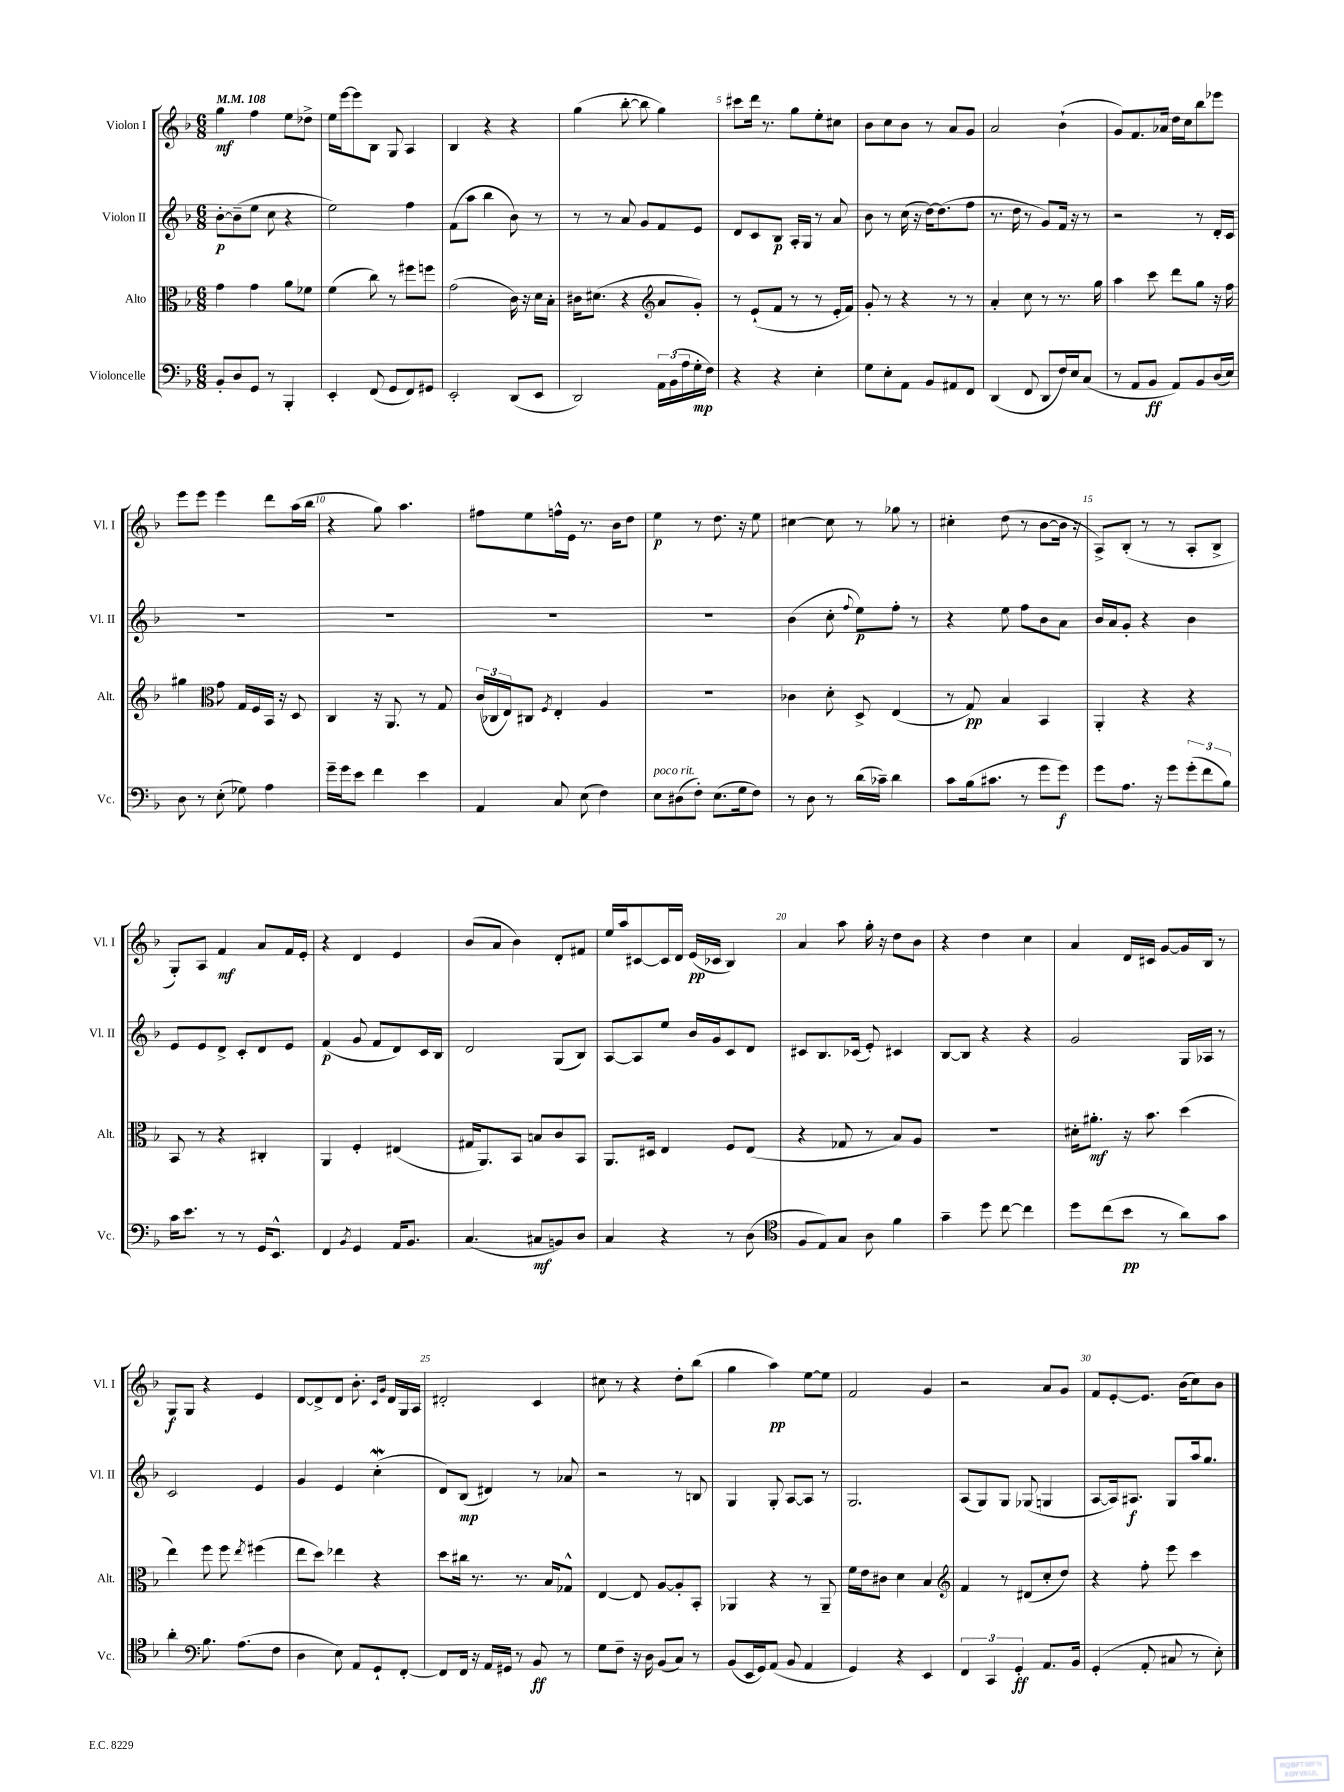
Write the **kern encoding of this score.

**kern	**kern	**kern	**kern
*staff4	*staff3	*staff2	*staff1
*clefF4	*clefC3	*clefG2	*clefG2
*k[b-]	*k[b-]	*k[b-]	*k[b-]
*M6/8	*M6/8	*M6/8	*M6/8
*MM108	*MM108	*MM108	*MM108
8BB-'	4g	[8b-'	4gg
8D	.	(8b-~]	.
8GG	4g	8ee	4ff
8r	.	8cc	.
4BBB-'	8a	4r	8ee
.	8f-	.	8dd-^
=	=	=	=
4EE'	(4f	2ee)	16ee
.	.	.	[16eee
.	.	.	8eee]
(8FF	8cc)	.	8B-
8GG	8r	.	8G
8FF)	8ff#	4ff	4A
8GG#	8ff	.	.
=	=	=	=
2EE'	(2g	(8f	4B-
.	.	8aa	.
.	.	4bb-	4r
(8DD	16c)	8b-)	4r
.	16r	.	.
8EE	16d	8r	.
.	16B-'	.	.
=	=	=	=
2DD)	16c#	8r	(4gg
.	(8.d#	.	.
.	.	8r	.
.	4r	8a	[8bb-'
.	.	8g	8bb-]
*	*clefG2	*	*
24AA	8a	8f	4gg)
(24BB-	.	.	.
24A	.	.	.
16G'	8g')	8e	.
16F)	.	.	.
=	=	=	=
4r	8r	8d	8ccc#
.	(8e`	8c	16ddd
.	.	.	8.r
4r	8f	8B-	.
.	8r	16A'	8gg
.	.	16G	.
4E'	8r	8r	8ee'
.	16e'	8a	8cc#
.	16f)	.	.
=	=	=	=
8G	8g'	8b-	8b-
8E'	8r	8r	8cc
8AA	4r	(16cc	8b-
.	.	16r	.
8BB-	.	[16dd)	8r
.	.	(8.dd]	.
8AA#	8r	.	8a
8FF	8r	8ff	8g
=	=	=	=
(4DD	4a'	8.r	2a
.	.	16dd	.
8FF	8cc	8r	.
8DD	8r	8g)	.
16F)	8.r	16f	(4b-`
16E	.	16r	.
(8C	.	8r	.
.	16gg	.	.
=	=	=	=
8r	4aa	2r	8g)
8AA	.	.	8.f
8BB-	8ccc	.	.
.	.	.	16a-
8AA)	8ddd	.	16dd
.	.	.	16cc
8BB-	8gg	8r	8bb-
(16D	16r	16d'	8eee-
16E)	16ff	16c	.
=	=	=	=
8D	4gg#	2.r	8eee
8r	.	.	8eee
*	*clefC3	*	*
(8E'	8g	.	4eee
8G-)	16G	.	.
.	16F	.	.
4A	16BB-	.	8ddd
.	16r	.	.
.	8D	.	(16aa
.	.	.	16bb-
=	=	=	=
16g~	4C	2.r	4r
16g	.	.	.
8e	.	.	.
4f	16r	.	8gg)
.	8.AA	.	.
.	.	.	4.aa
4e	8r	.	.
.	8G	.	.
=	=	=	=
4AA	(24c	2.r	8ff#
.	24C-	.	.
.	24E)	.	.
.	8C#	.	8ee
.	8qF	.	.
8C	4E'	.	16ff^^
.	.	.	16e
(8E	.	.	8.r
4F)	4A	.	.
.	.	.	16b-
.	.	.	8dd
=	=	=	=
8E	2.r	2.r	4ee
(8D#	.	.	.
8F')	.	.	8r
(8.E	.	.	8.dd
16G	.	.	16r
8F)	.	.	8ee
=	=	=	=
8r	4c-	(4b-	[4cc#
8D	.	.	.
8r	8d'	8cc'	8cc#]
.	.	8qqff	.
(16d	8D^	8ee)	8r
16c-~)	.	.	.
4d	(4E	8ff'	8gg-
.	.	8r	8r
=	=	=	=
8c	8r	4r	4cc#'
(16B-	8G)	.	.
8.c#	.	.	.
.	4B-	8ee	(8dd
8r	.	8ff	8r
8g	4BB-	8b-	[8b-
8g)	.	8a	16b-]
.	.	.	16r
=	=	=	=
8g	4AA'	16b-	8A^)
.	.	16a	.
8.A	.	8g'	(8B-'
.	4r	4r	8r
16r	.	.	.
8g	.	.	8r
(12g'	4r	4b-	8A'
12f	.	.	.
.	.	.	8B-^
12B-)	.	.	.
=	=	=	=
16c	8BB-	8e	8G')
8.e	.	.	.
.	8r	8e	8A
8r	4r	8d^	4f
8r	.	8c'	.
16GG	4C#'	8d	8a
8.EE^^	.	.	.
.	.	8e	16f
.	.	.	16e'
=	=	=	=
4FF	4AA	(4f	4r
8qBB-	.	.	.
4GG	4F'	8g	4d
.	.	8f	.
16AA	(4E#	8d)	4e
8.BB-	.	.	.
.	.	16c	.
.	.	16B-	.
=	=	=	=
(4.C	16G#	2d	(8b-
.	8.AA)	.	.
.	.	.	8a
.	8BB-	.	4b-)
8C#	8B	.	.
8BB)	8c	(8G	8d'
8D	8BB-	8B-)	8f#
=	=	=	=
4C	8.AA	[8A	16ee
.	.	.	16aa
.	.	8A]	[8c#
.	16D#	.	.
4r	4E	8ee	16c#]
.	.	.	16d
.	.	16b-	(16e
.	.	16g	16c-
8r	8F	8c	4B-)
(8D	(8E	8d	.
=	=	=	=
*clefC4	*	*	*
8F	4r	8c#	4a
8E)	.	8.B-	.
8G	8G-	.	8aa
.	.	(16c-	.
8A	8r	8e')	16gg'
.	.	.	16r
4f	8B-)	4c#	8dd
.	8A	.	8b-
=	=	=	=
4g~	2.r	[8B-	4r
.	.	8B-]	.
8dd	.	4r	4dd
[8cc	.	.	.
4cc]	.	4r	4cc
=	=	=	=
8dd	16d#'	2g	4a
.	8.a#'	.	.
(8cc	.	.	.
8b-	16r	.	16d
.	8.b-	.	16c#
8r	.	.	[8g
8a)	(4dd	16G	16g]
.	.	16A-	16B-
8g	.	8r	8r
=	=	=	=
4a'	4ee)	2c	8G
.	.	.	8G
*clefF4	*	*	*
8.B-	8ff	.	4r
.	8ff	.	.
(8.A	.	.	.
.	8qee	.	.
.	(4ff#	4e	4e
8F	.	.	.
=	=	=	=
4D	8ee	4g	[8d
.	8dd)	.	8d^]
8E)	4ee-	4e	8d
8AA	.	.	8.b-'
8GG`	4r	(4cc'	.
.	.	.	16qqc
.	.	.	16qqg
.	.	.	16d
[8FF'	.	.	16G
.	.	.	16A
=	=	=	=
8FF]	8dd	8d)	2d#'
16FF	16cc#	(8B-	.
16r	8.r	.	.
16AA	.	4d#)	.
16GG#	.	.	.
8r	8.r	.	.
8BB-	.	8r	4c
.	16B-	.	.
8r	8G-^^	8a-	.
=	=	=	=
8G	[4E	2r	8cc#
8F~	.	.	8r
16r	8E]	.	4r
16D	.	.	.
(8BB-	[8A	.	.
8C)	8A']	8r	8dd'
8r	8BB-'	8B	(8bb-
=	=	=	=
(8BB-	4AA-	4G	4gg
16EE	.	.	.
16GG)	.	.	.
(8AA	4r	8G'	4aa)
8BB-	.	[8A	.
4AA	8r	8A]	[8ee
.	8AA-~	8r	8ee]
=	=	=	=
4GG)	16f	2.G	2f
.	16e	.	.
.	8c#	.	.
4r	4d	.	.
4EE	4B-	.	4g
=	=	=	=
*	*clefG2	*	*
6FF	4f	(8A	2r
.	.	8G)	.
6CC	.	.	.
.	8r	8G	.
6GG'	.	.	.
.	(8d#	(8G-	.
8.AA	8cc'	4G	8a
.	8dd)	.	8g
16BB-	.	.	.
=	=	=	=
(4GG'	4r	[8A	8f
.	.	16A])	[8e'
.	.	8.A#	.
8AA'	8ff'	.	8.e]
8C#	8eee	8G	.
.	.	.	(16b-
8r	4ccc	16aa	8cc)
.	.	8.gg	.
8E')	.	.	8b-
==	==	==	==
*-	*-	*-	*-
